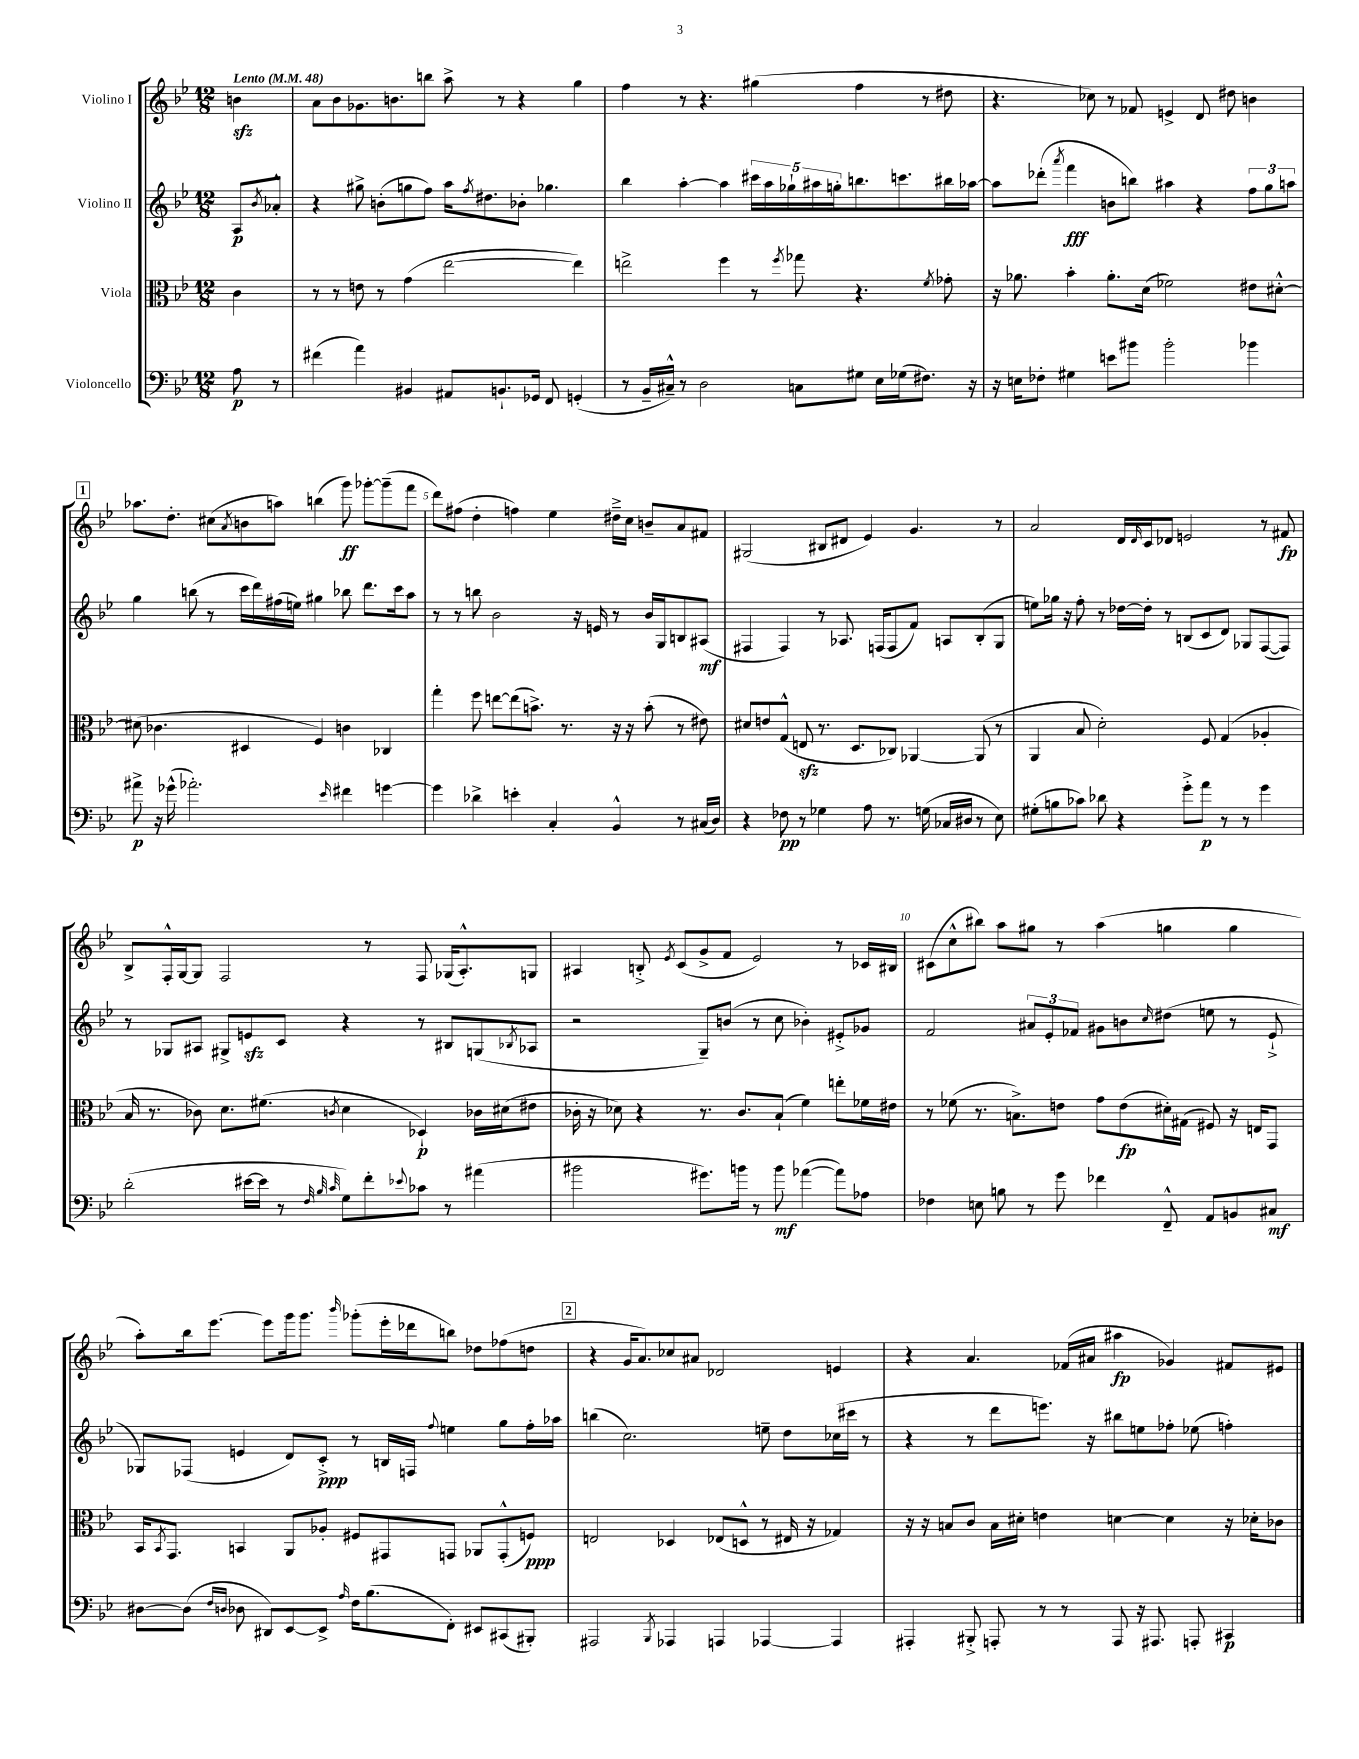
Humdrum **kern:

**kern	**dynam	**kern	**dynam	**kern	**dynam	**kern	**dynam
*part4	*part4	*part3	*part3	*part2	*part2	*part1	*part1
*staff4	*staff4	*staff3	*staff3	*staff2	*staff2	*staff1	*staff1
*I"Violoncello	*	*I"Viola	*	*I"Violino II	*	*I"Violino I	*
*clefF4	*	*clefC3	*	*clefG2	*	*clefG2	*
*k[b-e-]	*	*k[b-e-]	*	*k[b-e-]	*	*k[b-e-]	*
*M12/8	*	*M12/8	*	*M12/8	*	*M12/8	*
*MM48	*	*MM48	*	*MM48	*	*MM48	*
=	=	=	=	=	=	=	=
!	!	!	!	!	!	!LO:TX:a:B:t=Lento	!
8A\	p	4c\	.	8A/L	p	4bnzz\	.
.	.	.	.	8qb-/	.	.	.
8r	.	.	.	8a-X'^^/J	.	.	.
=1	=1	=1	=1	=1	=1	=1	=1
(4f#X\	.	8r	.	4r	.	8a\L	.
.	.	8r	.	.	.	8b-\	.
4a\)	.	8en\	.	8gg#X^\	.	8.g-X\	.
.	.	8r	.	(8bn'\L	.	.	.
.	.	.	.	.	.	8.bn\	.
4BB#X/	.	(4g\	.	8ggn\	.	.	.
.	.	.	.	8ff\J)	.	8bbn\J	.
8AA#X/L	.	[2ee-\	.	16aa\KL	.	8aa^\	.
.	.	.	.	8qff/	.	.	.
.	.	.	.	8.dd#X\	.	.	.
8.BBn`/	.	.	.	.	.	8r	.
.	.	.	.	8b-X'\J	.	4r	.
16GG-X/Jk	.	.	.	.	.	.	.
8FF/	.	.	.	4.gg-X\	.	.	.
(4GGn'/	.	4ee-\])	.	.	.	4gg\	.
=2	=2	=2	=2	=2	=2	=2	=2
8r	.	2een^\	.	4bb-\	.	4ff\	.
16BB-~/LL	.	.	.	.	.	.	.
16C#X~^^/JJ)	.	.	.	.	.	.	.
8r	.	.	.	[4aa'\	.	8r	.
2D\	.	.	.	.	.	4.r	.
.	.	4ff\	.	4aa\]	.	.	.
.	.	8r	.	20ccc#X\LL	.	(4gg#X\	.
.	.	.	.	20aa\	.	.	.
.	.	.	.	20gg-X`\	.	.	.
.	.	8qff/	.	.	.	.	.
8Cn\L	.	8gg-X\	.	.	.	.	.
.	.	.	.	20aa#X\	.	.	.
.	.	.	.	20ggn'\J	.	.	.
8G#X\J	.	4.r	.	8.bbn\	.	4ff\	.
16E-\LL	.	.	.	.	.	.	.
(16G-X\J	.	.	.	8.cccn\	.	.	.
8.F#X\J)	.	.	.	.	.	8r	.
.	.	8qf/	.	.	.	.	.
.	.	8g-X'\	.	16bb#X\L	.	8dd#X\	.
16r	.	.	.	[16aa-X\JJ	.	.	.
=3	=3	=3	=3	=3	=3	=3	=3
16r	.	16r	.	8aa-\L]	.	4.r	.
16En\KL	.	8.a-X\	.	.	.	.	.
8F-X'\J	.	.	.	(8ddd-X'\J	.	.	.
.	.	.	.	8qaaa/	.	.	.
4G#X\	.	4b-'\	.	4fff\	fff	.	.
.	.	.	.	.	.	8cc-X\)	.
8en\L	.	8.a-'\L	.	8bn\L	.	8r	.
8b#X\J	.	.	.	8bbn\J)	.	8f-X/	.
.	.	(16d\Jk	.	.	.	.	.
2b#'\	.	2f-X\)	.	4aa#X\	.	4en^/	.
.	.	.	.	4r	.	8d/	.
.	.	.	.	.	.	8dd#X\	.
4b-X\	.	8e#X\L	.	12ff\L	.	4bn\	.
.	.	.	.	12gg\	.	.	.
.	.	[8d#X'^^\J	.	.	.	.	.
.	.	.	.	12aan\J	.	.	.
!!LO:LB:g=z
!!LO:REH:place=s1:t=1
=4	=4	=4	=4	=4	=4	=4	=4
8a#X^\	p	(8d#X\]	.	4gg\	.	8.aa-X\L	.
16r	.	4.c-X\	.	.	.	.	.
(16g-X^^\	.	.	.	.	.	8.dd'\J	.
2.a-X'\)	.	.	.	(8bbn\	.	.	.
.	.	.	.	8r	.	(8cc#X\L	.
.	.	.	.	.	.	8qa/	.
.	.	4D#X/	.	16ccc\LL	.	8bn\	.
.	.	.	.	16ddd\)	.	.	.
.	.	.	.	(16ff#X\	.	8aan\J)	.
.	.	.	.	16een\JJ)	.	.	.
.	.	4F/)	.	4gg#X\	.	(4bbn\	.
16qqe-/	.	.	.	.	.	.	.
4f#X\	.	4cn\	.	8bb-X\	.	8ggg\)	ff
.	.	.	.	8.ddd\L	.	[8ggg-X'\L	.
[4gn\	.	4C-X/	.	.	.	(8ggg-~\]	.
.	.	.	.	16ccc\k	.	.	.
.	.	.	.	8aa\J	.	8fff\J	.
=5	=5	=5	=5	=5	=5	=5	=5
4g\]	.	4gg'\	.	8r	.	8ddd\L)	.
.	.	.	.	8r	.	(8ff#X\J	.
4d-X^\	.	8ff\	.	8bbn\	.	4dd'\	.
.	.	[8een\L	.	2b-\	.	.	.
4en'\	.	(8ee\]	.	.	.	4ffn\)	.
.	.	8.bn^\J)	.	.	.	.	.
4C'/	.	.	.	.	.	4ee-\	.
.	.	8.r	.	.	.	.	.
.	.	.	.	16r	.	.	.
.	.	.	.	16en/	.	.	.
4BB-^^/	.	16r	.	8r	.	16dd#X~^\LL	.
.	.	16r	.	.	.	16cc\JJ	.
.	.	(8b'\	.	16b-/LL	.	8bn~/L	.
.	.	.	.	16G/J	.	.	.
8r	.	8r	.	8Bn/	.	8a/	.
(16C#X/LL	.	8e#X\)	.	(8A#X/J	mf	8f#X/J	.
16D/JJ)	.	.	.	.	.	.	.
=6	=6	=6	=6	=6	=6	=6	=6
4r	.	8d#X/L	.	4F#X/	.	(2G#X/	.
.	.	8en/	.	.	.	.	.
8F-X\	pp	(8G^^/J	.	4F#/)	.	.	.
8r	.	8Enzz/	.	.	.	.	.
4G-X\	.	8.r	.	8r	.	8B#X/L	.
.	.	.	.	8.A-X/	.	8d#X/J	.
.	.	8.D/L	.	.	.	.	.
8A\	.	.	.	.	.	4e-/)	.
.	.	.	.	(16Fn/KL	.	.	.
8.r	.	8C-X/J)	.	8F/	.	.	.
.	.	[4AA-X/	.	8f/J)	.	4.g/	.
(16Gn\	.	.	.	.	.	.	.
16C-X/LL	.	.	.	8An/L	.	.	.
16D#X/JJ	.	.	.	.	.	.	.
8r	.	(8AA-/]	.	(8B-'/	.	.	.
8E-\)	.	8r	.	8G/J	.	8r	.
=7	=7	=7	=7	=7	=7	=7	=7
(8G#X'\L	.	4AA/	.	8een\L)	.	2a/	.
8Bn\	.	.	.	16gg-X\Jk	.	.	.
.	.	.	.	16r	.	.	.
8c-X\J)	.	8B-/	.	8ff'\	.	.	.
8d-X\	.	2d'\)	.	8r	.	.	.
4r	.	.	.	[16dd-X\LL	.	16d/LL	.
.	.	.	.	.	.	16qqd/	.
.	.	.	.	16dd-'\JJ]	.	16c/J	.
.	.	.	.	8r	.	8d-X/J	.
8g'^\L	.	.	.	(8Bn/L	.	2en/	.
8a\J	p	8F/	.	8c/	.	.	.
8r	.	(4G/	.	8d/J)	.	.	.
8r	.	.	.	8G-X/L	.	.	.
4g\	.	4A-X'/	.	([8F/	.	8r	.
.	.	.	.	8F/J])	.	8f#X/	fp
!!LO:LB:g=z
=8	=8	=8	=8	=8	=8	=8	=8
(2d'\	.	16B-/	.	8r	.	8B-^/L	.
.	.	8.r	.	.	.	.	.
.	.	.	.	8G-X/L	.	16F'^^/L	.
.	.	.	.	.	.	[16G/J	.
.	.	8c-X\)	.	8A#X/J	.	8G/J]	.
.	.	8.d\L	.	8G#X^/L	.	2F/	.
[16e#X\LL	.	.	.	8enzz/	.	.	.
16e#\JJ]	.	(8.f#X\J	.	.	.	.	.
8r	.	.	.	8c/J	.	.	.
32qqF/	.	.	.	.	.	.	.
32qqB-/	.	.	.	.	.	.	.
32qqc/	.	8qcn/	.	.	.	.	.
8G\L)	.	4d\	.	4r	.	.	.
8f'\	.	.	.	.	.	8r	.
8qqe-X/	.	.	.	.	.	.	.
8c-X\J	.	4D-X`/)	p	8r	.	8F/	.
8r	.	.	.	8B#X/L	.	(16G-X/KL	.
.	.	.	.	.	.	8.A'^^/)	.
(4a#X\	.	16c-X\LL	.	(8Gn/	.	.	.
.	.	(16d#X\J	.	.	.	.	.
.	.	.	.	8qB-X/	.	.	.
.	.	8e#X\J	.	8A-X/J	.	8Gn/J	.
=9	=9	=9	=9	=9	=9	=9	=9
2b#X\	.	16c-X'\	.	2r	.	4A#X/	.
.	.	16r	.	.	.	.	.
.	.	8d-X\)	.	.	.	.	.
.	.	4r	.	.	.	8Bn'^/	.
.	.	.	.	.	.	8qe-/	.
.	.	.	.	.	.	(8c/L	.
8.g#X\L)	.	8.r	.	8G~/L)	.	8g^/	.
.	.	.	.	(8bn/J	.	8f/J	.
16bn\Jk	.	8.c-/L	.	.	.	.	.
8r	.	.	.	8r	.	2e-/)	.
8b\	mf	(8B-`/J	.	8cc\	.	.	.
([4a-X\	.	4f\)	.	4b-X'\)	.	.	.
8a-\L])	.	8een'\L	.	8e#X'^/L	.	8r	.
8A-X\J	.	16f-X\L	.	8g-X/J	.	16c-X/LL	.
.	.	16e#X\JJ	.	.	.	16B#X/JJ	.
=10	=10	=10	=10	=10	=10	=10	=10
4F-X\	.	8r	.	2f/	.	(8c#X\L	.
.	.	(8f-X\	.	.	.	8cc^^\	.
8En\	.	8.r	.	.	.	8bb#X\J)	.
8Bn\	.	.	.	.	.	8aa\L	.
.	.	8.Bn^\L)	.	.	.	.	.
8r	.	.	.	12a#X/L	.	8gg#X\J	.
.	.	.	.	12e-'/	.	.	.
8g\	.	8en\J	.	.	.	8r	.
.	.	.	.	12f-X/J	.	.	.
4f-X\	.	8g\L	.	8g#X\L	.	(4aa\	.
.	.	(8e\	fp	8bn\	.	.	.
.	.	.	.	16qqcc/	.	.	.
8FF~^^/	.	16d#X'\L)	.	(8dd#X\J	.	4ggn\	.
.	.	(16G#X\JJ	.	.	.	.	.
8AA/L	.	8F#X/)	.	8een\	.	.	.
8BBn/	.	16r	.	8r	.	4gg\	.
.	.	16En/KL	.	.	.	.	.
8C#X/J	mf	8GG/J	.	8e-`^/	.	.	.
!!LO:LB:g=z
=11	=11	=11	=11	=11	=11	=11	=11
[8D#X\L	.	16BB-/KL	.	8G-X/L)	.	8aa'\L)	.
.	.	8qBB-/	.	.	.	.	.
.	.	8.GG/J	.	.	.	.	.
(8D#\J]	.	.	.	(8F-X/J	.	16bb-\k	.
.	.	.	.	.	.	[8.eee-\J	.
16qqF/LL	.	.	.	.	.	.	.
16qqDn/JJ	.	.	.	.	.	.	.
8D-X\	.	4BBn/	.	4en/	.	.	.
8DD#X/L)	.	.	.	.	.	8eee-\L]	.
[8EE-/	.	8AA/L	.	8d/L)	.	16ggg\k	.
.	.	.	.	.	.	8.ggg\J	.
8EE-^/J]	.	8A-X'/J	.	8c'^/J	ppp	.	.
16qqA/	.	.	.	.	.	16qqbbb-/	.
16F\KL	.	8F#X/L	.	8r	.	(8ggg-X'\L	.
(8.B-\	.	.	.	.	.	.	.
.	.	8GG#X/	.	16Bn/LL	.	16eee-'\L	.
.	.	.	.	16Fn/JJ	.	16ddd-X\J	.
.	.	.	.	8qqff/	.	.	.
8FF'\J)	.	8GGn/J	.	4een\	.	8bbn\J)	.
8EE#X/L	.	8AA-X/L	.	.	.	8dd-X\L	.
(8CC#X/	.	(8GG'^^/	.	8gg\L	.	(8ff-X\	.
8BBB#X'/J)	.	8Fn/J)	ppp	16ff'\L	.	8ddn\J	.
.	.	.	.	16aa-X\JJ	.	.	.
!!LO:REH:place=s1:t=2
=12	=12	=12	=12	=12	=12	=12	=12
2AAA#X/	.	2En/	.	(4bbn\	.	4r	.
.	.	.	.	2.cc\)	.	16g/KL	.
.	.	.	.	.	.	8.a/)	.
8qBBB-/	.	.	.	.	.	.	.
4AAA-X/	.	4D-X/	.	.	.	8cc-X/	.
.	.	.	.	.	.	8a#X/J	.
4AAAn/	.	(8E-X/L	.	.	.	2d-X/	.
.	.	8Dn^^/J	.	.	.	.	.
[4AAA-X/	.	8r	.	8een~\	.	.	.
.	.	16E#X/	.	8dd\L	.	.	.
.	.	16r	.	.	.	.	.
4AAA-/]	.	4G-X/)	.	(16cc-X\L	.	4en/	.
.	.	.	.	16ccc#X\JJ	.	.	.
.	.	.	.	8r	.	.	.
=13	=13	=13	=13	=13	=13	=13	=13
4AAA#X'/	.	16r	.	4r	.	4r	.
.	.	16r	.	.	.	.	.
.	.	8Bn/L	.	.	.	.	.
8BBB#X'^/	.	8c/J	.	8r	.	4.a/	.
8AAAn'/	.	16B\LL	.	8ddd\L	.	.	.
.	.	16d#X'\JJ	.	.	.	.	.
8r	.	4en\	.	8.eeen\J)	.	.	.
8r	.	.	.	.	.	(16f-X/LL	.
.	.	.	.	16r	.	16a#X/JJ	.
8AAA/	.	[4dn\	.	8bb#X\L	.	4aa#X\	fp
16r	.	.	.	8een\	.	.	.
8.AAA#X/	.	.	.	.	.	.	.
.	.	4d\]	.	8ff-X'\J	.	4g-X/)	.
8AAAn'/	.	.	.	(8ee-X\	.	.	.
4CC#X/	p	16r	.	4ffn'\)	.	8f#X/L	.
.	.	16d-X'\KL	.	.	.	.	.
.	.	8c-X\J	.	.	.	8e#X/J	.
==	==	==	==	==	==	==	==
*-	*-	*-	*-	*-	*-	*-	*-
